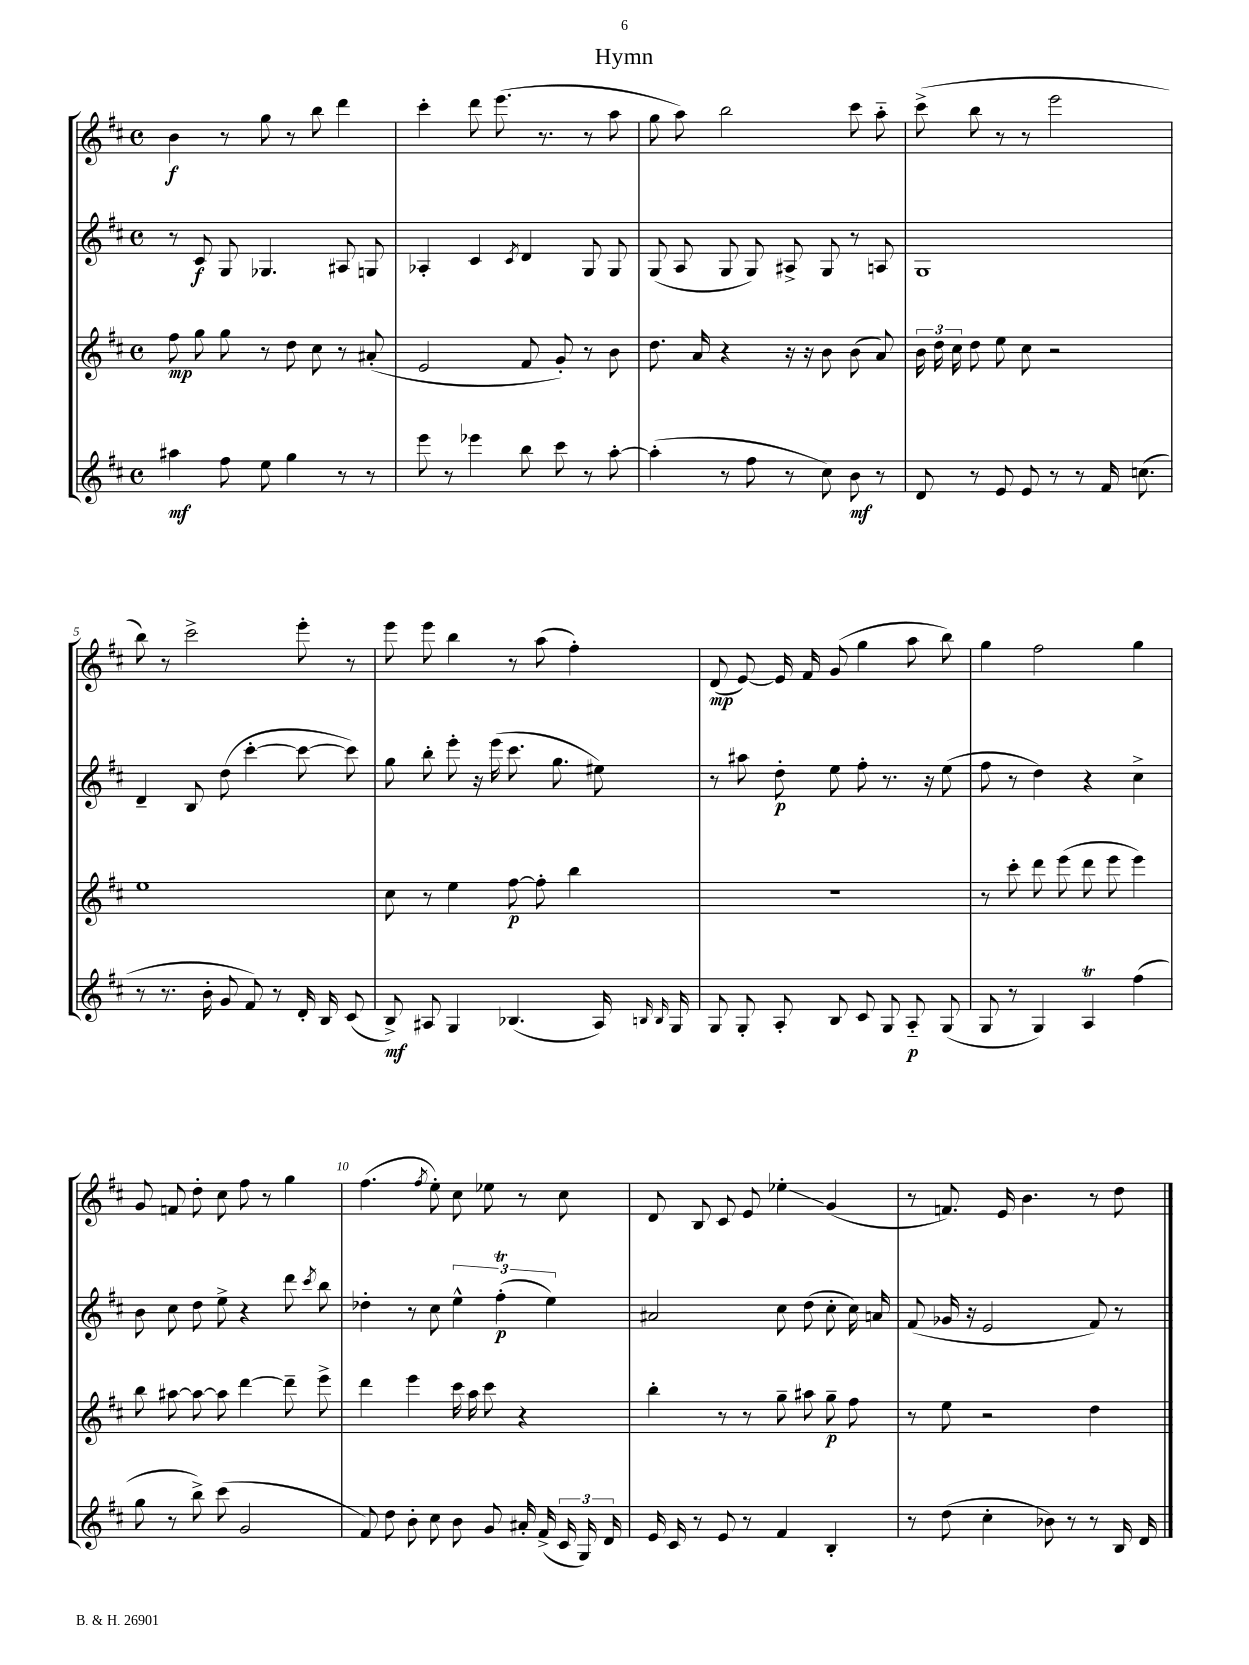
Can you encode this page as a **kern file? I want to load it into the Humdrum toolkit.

**kern	**kern	**kern	**kern
*staff4	*staff3	*staff2	*staff1
*clefG2	*clefG2	*clefG2	*clefG2
*k[f#c#]	*k[f#c#]	*k[f#c#]	*k[f#c#]
*M4/4	*M4/4	*M4/4	*M4/4
*met(c)	*met(c)	*met(c)	*met(c)
4aa#\	8ff#\	8r	4b\
.	8gg\	8c#/	.
8ff#\	8gg\	8G/	8r
8ee\	8r	4.G-/	8gg\
4gg\	8dd\	.	8r
.	8cc#\	.	8bb\
8r	8r	8A#/	4ddd\
8r	(8a#'/	8G/	.
=	=	=	=
8eee\	2e/	4A-'/	4ccc#'\
8r	.	.	.
4eee-\	.	4c#/	8ddd\
.	.	.	(8.eee\
.	.	8qc#/	.
8bb\	8f#/	4d/	.
.	.	.	8.r
8ccc#\	8g'/)	.	.
8r	8r	8G/	8r
[8aa'\	8b\	8G/	8aa\
=	=	=	=
(4aa'\]	8.dd\	(8G/	8gg\
.	.	8A/	8aa\)
.	16a/	.	.
8r	4r	8G/	2bb\
8ff#\	.	8G/)	.
8r	16r	8A#^/	.
.	16r	.	.
8cc#\)	8b\	8G/	.
8b\	(8b\	8r	8ccc#\
8r	8a/)	8A/	8aa'~\
=	=	=	=
8d/	24b\	1G	(8ccc#^\
.	24dd\	.	.
.	24cc#\	.	.
8r	8dd\	.	8bb\
8e/	8ee\	.	8r
8e/	8cc#\	.	8r
8r	2r	.	2eee\
8r	.	.	.
16f#/	.	.	.
(8.cc\	.	.	.
=	=	=	=
8r	1ee	4d~/	8bb\)
8.r	.	.	8r
.	.	8B/	2ccc#^\
16b'\	.	.	.
8g/	.	(8dd\	.
8f#/)	.	[4ccc#'\	.
8r	.	.	.
16d'/	.	8ccc#\_	8eee'\
16B/	.	.	.
(8c#/	.	8ccc#\])	8r
=	=	=	=
8B^/)	8cc#\	8gg\	8eee\
8A#/	8r	8bb'\	8eee\
4G/	4ee\	8eee'\	4bb\
.	.	16r	.
.	.	(16eee\	.
(4.B-/	[8ff#\	8.ccc#\	8r
.	8ff#'\]	.	(8aa\
.	.	8.gg\	.
.	4bb\	.	4ff#'\)
16A#/)	.	8ee#\)	.
16qqB/	.	.	.
16qqB/	.	.	.
16G/	.	.	.
=	=	=	=
8G/	1r	8r	(8d/
8G'/	.	8aa#\	[8e/)
8A'/	.	8dd'\	16e/]
.	.	.	16f#/
8B/	.	8ee\	(8g/
8c#/	.	8ff#'\	4gg\
8G/	.	8.r	.
8A'~/	.	.	8aa\
.	.	16r	.
(8G/	.	(8ee\	8bb\)
=	=	=	=
8G/	8r	8ff#\	4gg\
8r	8ccc#'\	8r	.
4G/)	8ddd\	4dd\)	2ff#\
.	(8eee\	.	.
4A/	8ddd\	4r	.
.	8eee\	.	.
(4ff#\	4eee\)	4cc#^\	4gg\
=	=	=	=
8gg\	8bb\	8b\	8g/
8r	[8aa#\	8cc#\	8f/
8bb^\)	8aa#\_	8dd\	8dd'\
(8ccc#\	8aa#\]	8ee^\	8cc#\
2g/	[4ddd\	4r	8ff#\
.	.	.	8r
.	8ddd~\]	8ddd\	4gg\
.	.	8qccc#/	.
.	8eee^\	8bb\	.
=	=	=	=
8f#/)	4ddd\	4dd-'\	(4.ff#\
8dd\	.	.	.
8b'\	4eee\	8r	.
.	.	.	8qff#/
8cc#\	.	8cc#\	8ee'\)
8b\	16ccc#\	6ee^^\	8cc#\
.	16aa\	.	.
8g/	8ccc#\	.	8ee-\
.	.	(6ff#'\	.
16a#'/	4r	.	8r
(16f#^/	.	.	.
.	.	6ee\)	.
24c#/	.	.	8cc#\
24G/)	.	.	.
24d/	.	.	.
=	=	=	=
16e/	4bb'\	2a#/	8d/
16c#/	.	.	.
8r	.	.	8B/
8e/	8r	.	8c#/
8r	8r	.	8e/
4f#/	8gg~\	8cc#\	4ee-'\
.	8aa#\	(8dd\	.
4B'/	8gg~\	8cc#'\	(4g/
.	8ff#\	16cc#\)	.
.	.	16a/	.
=	=	=	=
8r	8r	(8f#/	8r
(8dd\	8ee\	16g-/	8.f/)
.	.	16r	.
4cc#'\	2r	2e/	.
.	.	.	16e/
.	.	.	4.b\
8b-\)	.	.	.
8r	.	.	.
8r	4dd\	8f#/)	8r
16B/	.	8r	8dd\
16d/	.	.	.
==	==	==	==
*-	*-	*-	*-
